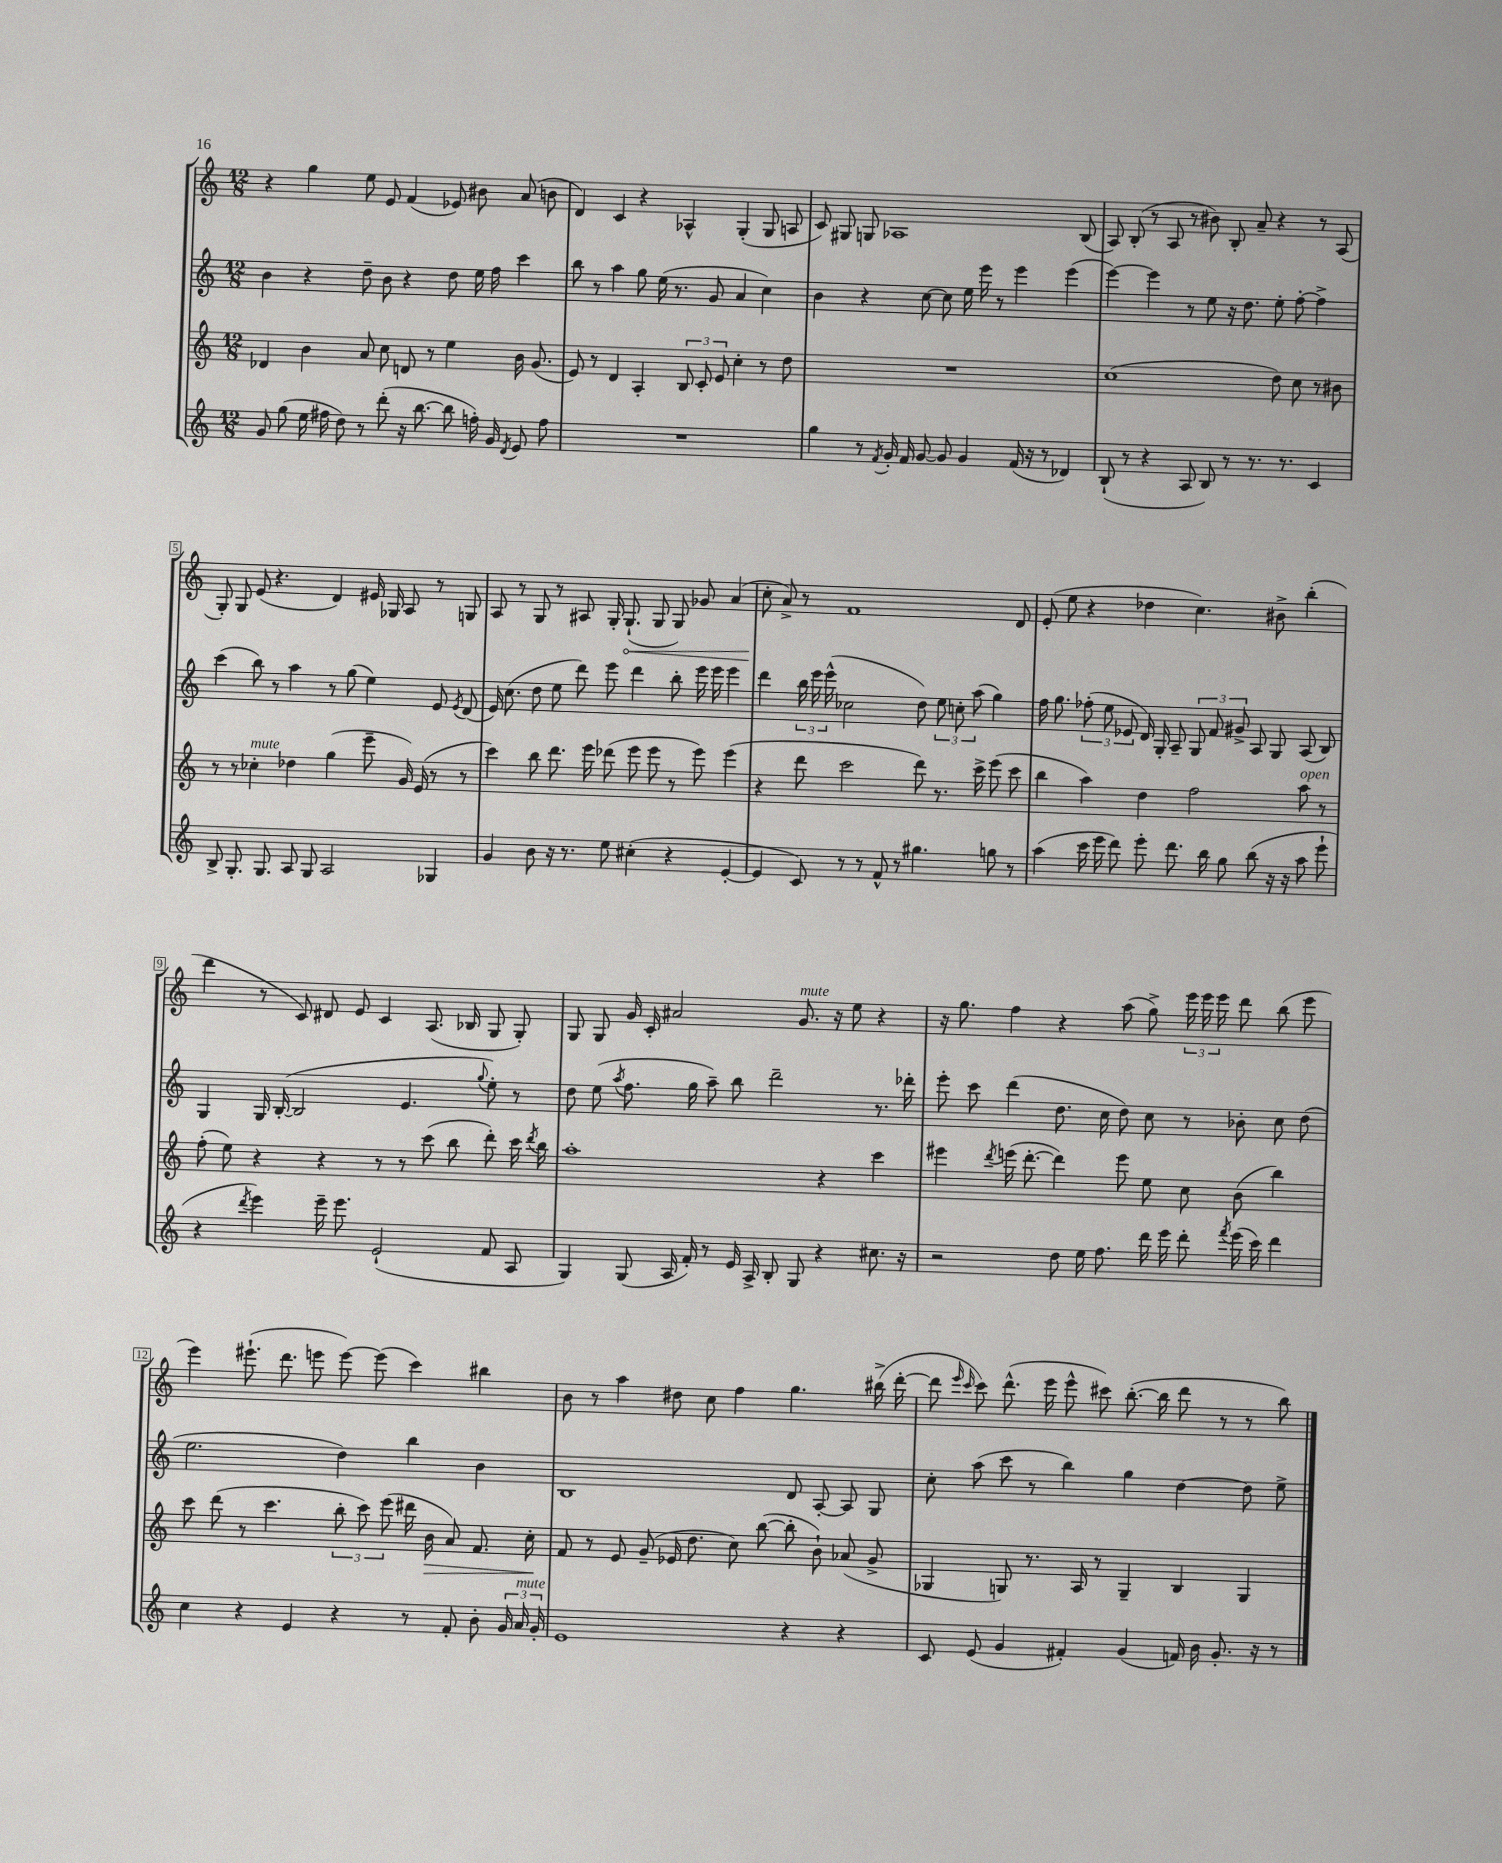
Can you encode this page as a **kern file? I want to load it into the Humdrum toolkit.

**kern	**kern	**dynam	**kern	**kern	**dynam
*part4	*part3	*part3	*part2	*part1	*part1
*staff4	*staff3	*staff3	*staff2	*staff1	*staff1
*clefG2	*clefG2	*	*clefG2	*clefG2	*
*k[]	*k[]	*	*k[]	*k[]	*
*M12/8	*M12/8	*	*M12/8	*M12/8	*
=1	=1	=1	=1	=1	=1
8g/	4d-X/	.	4b\	4r	.
(8gg\	.	.	.	.	.
16ee\	4b\	.	4r	4gg\	.
16ff#X\	.	.	.	.	.
8dd\)	.	.	.	.	.
8r	8a/	.	8dd~\	8ee\	.
(8ddd'\	8cc\	.	8b\	8e/	.
16r	8dn/	.	4r	(4f/	.
[8.bb\	.	.	.	.	.
.	8r	.	.	.	.
8bb\]	4ee\	.	8dd\	8e-X/)	.
16ffn'\)	.	.	16ee\	8b#X\	.
16g/	.	.	16ff\	.	.
8qd/	.	.	.	.	.
8e/	16b\	.	4ccc\	(8a/	.
.	(8.g/	.	.	.	.
8ff\	.	.	.	8bn\	.
=2	=2	=2	=2	=2	=2
1.r	8e/)	.	8bb\	4d/)	.
.	8r	.	8r	.	.
.	4d/	.	4aa\	4c/	.
.	4A'/	.	8gg\	4r	.
.	.	.	(16ee\	.	.
.	.	.	8.r	.	.
.	12B/	.	.	4A-X^^/	.
.	12c'/	.	.	.	.
.	.	.	8g/	.	.
.	12e/	.	.	.	.
.	4cc'\	.	4a/	(4G'/	.
.	8r	.	4cc\)	8G/	.
.	8dd\	.	.	8An/	.
=3	=3	=3	=3	=3	=3
4gg\	1.r	.	4b\	8c/)	.
.	.	.	.	8G#X/	.
8r	.	.	4r	8Gn/	.
8qf/	.	.	.	.	.
16g'/	.	.	.	1A-X	.
16f/	.	.	.	.	.
[8g/	.	.	[8cc\	.	.
8g/]	.	.	8cc\]	.	.
4g/	.	.	16ee\	.	.
.	.	.	16eee\	.	.
.	.	.	8r	.	.
(16f/	.	.	4eee\	.	.
16r	.	.	.	.	.
8r	.	.	.	.	.
4d-X/)	.	.	(4eee\	.	.
.	.	.	.	(8B/	.
=4	=4	=4	=4	=4	=4
(8B`/	(1cc	.	[4eee\)	8A/)	.
8r	.	.	.	(8B'/	.
4r	.	.	4eee\]	8r	.
.	.	.	.	8A/	.
8A/	.	.	8r	8r	.
8B/)	.	.	8ee\	8b#X\)	.
8r	.	.	16r	8B'/	.
.	.	.	8.dd\	.	.
8.r	.	.	.	8a~/	.
.	8dd\)	.	8ee'\	4r	.
8.r	.	.	.	.	.
.	8cc\	.	[8ff'\	.	.
4c/	8r	.	4ff^\]	8r	.
.	8b#X\	.	.	(8A/	.
!!LO:LB:g=z
=5	=5	=5	=5	=5	=5
8B^/	8r	.	(4ccc\	8G'/)	.
8.G'/	8r	.	.	8G/	.
!	!LO:TX:a:i:t=mute	!	!	!	!
.	4cc-X'\	.	8bb\)	(8e/	.
8.G/	.	.	.	.	.
.	.	.	8r	4.r	.
8A/	4dd-X\	.	4aa\	.	.
8G/	.	.	.	.	.
2A/	(4gg\	.	8r	4d/)	.
.	.	.	(8gg\	.	.
.	8eee~\	.	4ee\)	16e#X/	.
.	.	.	.	16G-X/	.
.	16g/)	.	.	8A/	.
.	(16e/	.	.	.	.
4G-X/	8r	.	8e/	8r	.
.	.	.	8qe/	.	.
.	8r	.	(8d/	8Gn/	.
=6	=6	=6	=6	=6	=6
4g/	4ccc\)	.	16e/)	8A/	.
.	.	.	(8.cc\	.	.
.	.	.	.	8r	.
8b\	8bb\	.	8dd\	8G/	.
16r	8.ddd\	.	8ee\	8r	.
8.r	.	.	.	.	.
.	.	.	8ddd\)	8A#X/	.
.	16eee\	.	.	.	.
8ee\	(8ddd-X\	.	8eee\	16G'/	.
!	!	!	!	!	!LO:HP:b
.	.	.	.	(8.G`/	<
(4cc#X'\	8eee\	.	4ddd\	.	.
.	8eee\	.	.	8G/	.
4r	8r	.	8bb'\	8G/)	.
.	8eee\)	.	16eee\	8g-X/	.
.	.	.	16eee\	.	.
[4e'/	(4eee\	.	4eee\	(4a/	.
=7	=7	=7	=7	=7	=7
4e/]	4r	.	4ddd\	8cc'\	.
.	.	.	.	8a^/)	[
8c/)	8ddd\	.	24bb\	8r	.
.	.	.	24eee\	.	.
.	.	.	(24eee^^\	.	.
8r	2ccc\	.	2cc-X\	1f	.
8r	.	.	.	.	.
8f^^/	.	.	.	.	.
8r	.	.	.	.	.
4.gg#X\	8ddd\)	.	8dd\)	.	.
.	8.r	.	12ee\	.	.
.	.	.	12ccn'\	.	.
.	.	.	(12aa\	.	.
.	16ccc^\	.	.	.	.
8ggn\	(8eee\	.	4gg\)	.	.
8r	8ccc\	.	.	8d/	.
=8	=8	=8	=8	=8	=8
(4aa\	4bb\	.	16ff\	(8e'/	.
.	.	.	8.gg\	.	.
.	.	.	.	8ee\	.
16ccc\	4aa\)	.	(12ff-X'\	4r	.
16eee\	.	.	.	.	.
.	.	.	12ee\	.	.
8ddd\)	.	.	.	.	.
.	.	.	12e-X/	.	.
8eee'\	4dd\	.	16d/)	4dd-X\	.
.	.	.	16G'/	.	.
8.ddd\	.	.	8A~/	.	.
.	2ff\	.	12G/	4.cc\)	.
16bb\	.	.	.	.	.
.	.	.	12f/	.	.
8gg\	.	.	.	.	.
.	.	.	12g#X^/	.	.
(8bb\	.	.	8A/	.	.
16r	.	.	8G/	8b#X^\	.
16r	.	.	.	.	.
!	!LO:TX:a:i:t=open	!	!	!	!
8aa\	8aa\	.	(8A/	(4bb'\	.
8eee`\	8r	.	8B/)	.	.
!!LO:LB:g=z
=9	=9	=9	=9	=9	=9
4r	(8ff'\	.	4G/	4ddd\	.
.	8ee\)	.	.	.	.
8qddd/	.	.	.	.	.
4eee\)	4r	.	16G/	8r	.
.	.	.	([16B'/	.	.
.	.	.	2B/]	8c/)	.
16eee~\	4r	.	.	8d#X/	.
8.eee\	.	.	.	.	.
.	.	.	.	8e/	.
(2e`/	8r	.	.	4c/	.
.	8r	.	4.e/	.	.
.	(8ccc\	.	.	(8.A/	.
.	8bb\	.	.	.	.
.	.	.	.	16B-X/	.
.	.	.	8qqgg/	.	.
8f/	8ddd'\)	.	8ee'\)	8G/	.
8A/	16ccc\	.	8r	8G'/)	.
.	8qddd/	.	.	.	.
.	16bb\	.	.	.	.
=10	=10	=10	=10	=10	=10
4G/)	1aa'	.	8dd\	8G/	.
.	.	.	(8ee\	8G/	.
.	.	.	8qaa/	.	.
(8G/	.	.	8.ff\	16g/	.
.	.	.	.	16c'/	.
16A/	.	.	.	2a#X/	.
16f'/)	.	.	16gg\	.	.
8r	.	.	8aa~\)	.	.
16e/	.	.	8bb\	.	.
16A^/	.	.	.	.	.
8B'/	.	.	2ddd~\	.	.
!	!	!	!	!LO:TX:a:i:t=mute	!
8G/	.	.	.	8.g/	.
4r	4r	.	.	.	.
.	.	.	.	16r	.
.	.	.	.	8ee\	.
8.cc#X\	4ccc\	.	8.r	4r	.
16r	.	.	16ddd-X'\	.	.
=11	=11	=11	=11	=11	=11
2r	4eee#X\	.	8eee'\	16r	.
.	.	.	.	8.gg\	.
.	.	.	8ccc\	.	.
.	8qddd/	.	.	.	.
.	(16eeen\	.	(4ddd\	4ff\	.
.	[8.ddd'\	.	.	.	.
8dd\	4ddd\])	.	8.dd\	4r	.
16ee\	.	.	.	.	.
8.ff\	.	.	16cc\	.	.
.	8eee\	.	8dd\)	(8aa\	.
16ddd\	8ee\	.	8cc\	8gg^\)	.
16eee\	.	.	.	.	.
8ddd'\	8cc\	.	8r	24eee\	.
.	.	.	.	24eee\	.
.	.	.	.	24eee\	.
8qfff/	.	.	.	.	.
(16eee\	(8b\	.	8b-X'\	8ddd\	.
16ccc\)	.	.	.	.	.
4ddd\	4bb\)	.	8cc\	(8bb\	.
.	.	.	(8dd\	8eee\	.
!!LO:LB:g=z
=12	=12	=12	=12	=12	=12
4cc\	8ccc\	.	2.ee\	4eee\)	.
.	(8ddd\	.	.	.	.
4r	8r	.	.	(8.eee#X`\	.
.	4.ccc\	.	.	.	.
.	.	.	.	8.ddd\	.
4e/	.	.	.	.	.
.	.	.	.	8eeen\	.
4r	12bb'\	.	4dd\)	[8eee\)	.
.	12ccc\)	.	.	.	.
.	.	.	.	(8eee\]	.
.	(12eee\	.	.	.	.
8r	16ddd#X\	.	4bb\	4ccc\)	.
!	!	!LO:HP:b	!	!	!
.	16b\	>	.	.	.
8f'/	8a/)	.	.	.	.
8b'\	8.f/	.	4b\	4bb#X\	.
24g/	.	.	.	.	.
!LO:TX:a:i:t=mute	!	!	!	!	!
24a/	.	.	.	.	.
.	16cc'\	.	.	.	.
24g'/	.	.	.	.	.
.	.	]	.	.	.
=13	=13	=13	=13	=13	=13
1e	8f/	.	1B	8b\	.
.	8r	.	.	8r	.
.	8e/	.	.	4aa\	.
.	(8g~/	.	.	.	.
.	16e-X/	.	.	8dd#X\	.
.	8.dd\	.	.	.	.
.	.	.	.	8cc\	.
.	8cc\)	.	.	4ff\	.
.	([8bb\	.	.	.	.
4r	8bb'\]	.	8d/	4.gg\	.
.	8b`\)	.	[8A'/	.	.
4r	(8a-X/	.	8A/]	.	.
.	8g^/	.	8G/	(16bb#X^\	.
.	.	.	.	[16ddd'\	.
=14	=14	=14	=14	=14	=14
8c/	4G-X/	.	8cc'\	8ddd\]	.
.	.	.	.	16qqeee/	.
.	.	.	.	16qqccc/	.
(8e/	.	.	(8aa\	8ccc\)	.
4g/	8Gn/)	.	8ccc\	(8.ddd^^\	.
.	8.r	.	8r	.	.
.	.	.	.	16eee\	.
4f#X'/)	.	.	4bb\)	8eee^^\	.
.	16A/	.	.	.	.
.	8r	.	.	8ccc#X\)	.
(4g/	4G~/	.	4gg\	([8.bb'\	.
.	.	.	.	16bb\]	.
16fn/)	4B/	.	[4dd\	8ddd\	.
16b\	.	.	.	.	.
8.g'/	.	.	.	8r	.
.	4G/	.	8dd\]	8r	.
16r	.	.	.	.	.
8r	.	.	8ee^\	8bb\)	.
==	==	==	==	==	==
*-	*-	*-	*-	*-	*-
